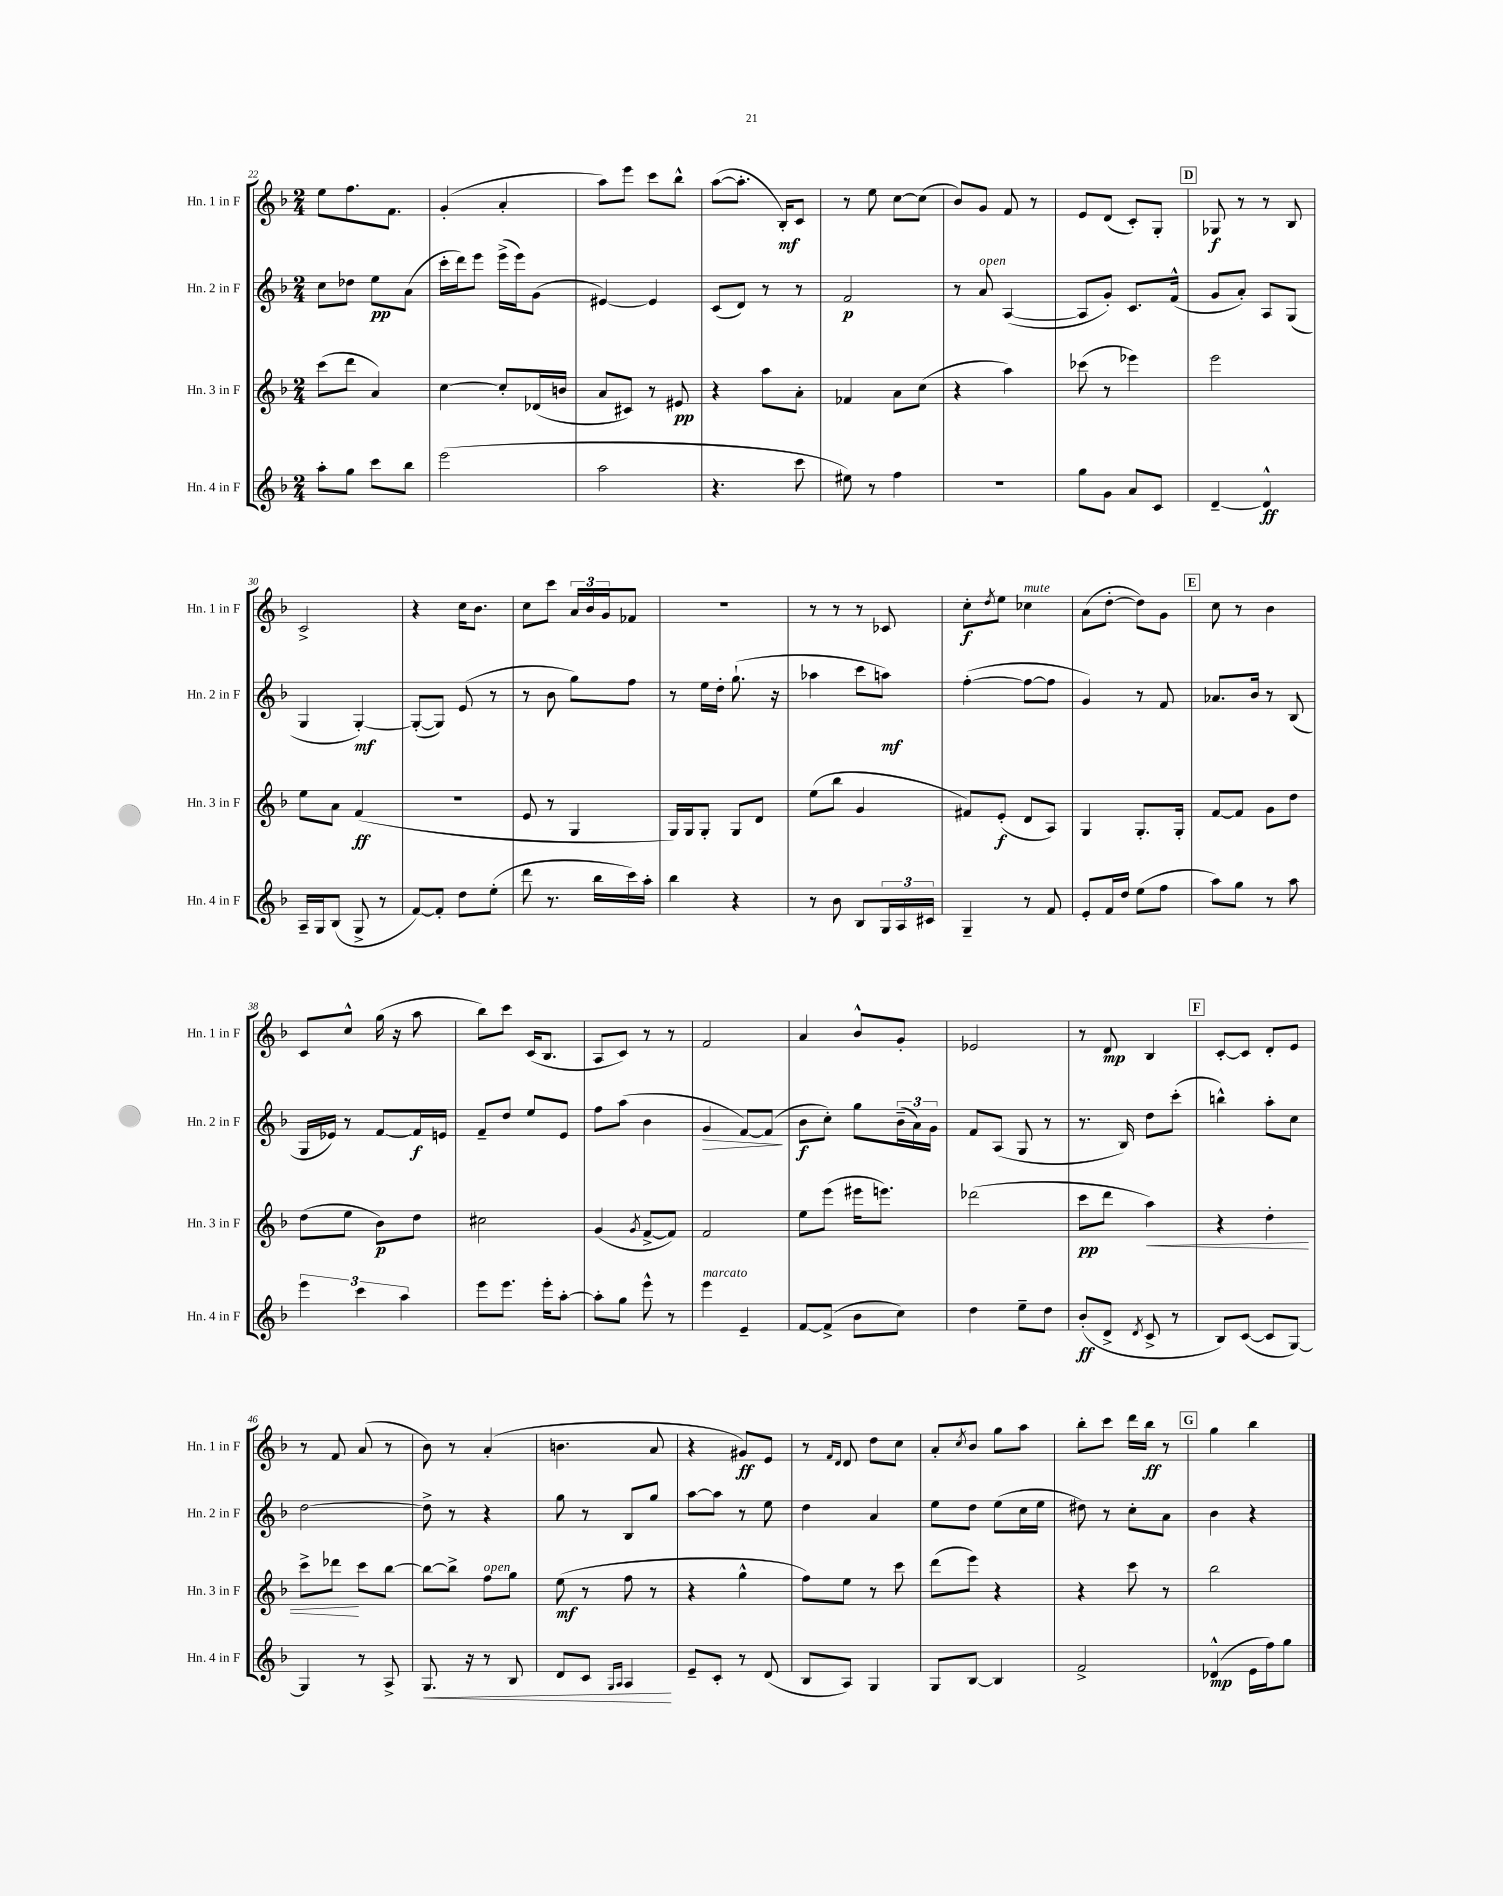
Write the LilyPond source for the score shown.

<<
\new StaffGroup <<
\new Staff = "s0" \with { instrumentName = "Hn. 1 in F" shortInstrumentName = "Hn. 1 in F" } {
    \clef treble \key f \major \numericTimeSignature \time 2/4
    e''8 f''8. f'8. |
    g'4-.( a'4-. |
    a''8) e'''8 c'''8 bes''8-^ |
    a''8~( a''8.-. bes16-.\mf) c'8 |
    r8 e''8 c''8~ c''8( |
    bes'8) g'8 f'8 r8 |
    e'8 d'8( c'8-.) g8-. |
    \mark \markup { \box "D" } ges8\f r8 r8 bes8 |
    c'2-> |
    r4 c''16 bes'8. |
    c''8 c'''8 \tuplet 3/2 { a'16 bes'16 g'16 } fes'8 |
    R2 |
    r8 r8 r8 ces'8 |
    c''8-.\f \acciaccatura { d''8 } e''8 ces''4^\markup { \italic "mute" } |
    a'8( d''8~-. d''8) g'8 |
    \mark \markup { \box "E" } c''8 r8 bes'4 |
    c'8 c''8-^ g''16( r16 a''8 |
    bes''8) c'''8 c'16( bes8. |
    a8 c'8) r8 r8 |
    f'2 |
    a'4 bes'8-^ g'8-. |
    ees'2 |
    r8 d'8\mp bes4 |
    \mark \markup { \box "F" } c'8~-. c'8 d'8-. e'8 |
    r8 f'8 a'8( r8 |
    bes'8) r8 a'4-.( |
    b'4. a'8 |
    r4 gis'8\ff) e'8 |
    r8 \grace { f'16 d'16 } d'8 d''8 c''8 |
    a'8-. \acciaccatura { c''8 } bes'8 g''8 a''8 |
    bes''8-. c'''8 d'''16 bes''16\ff r8 |
    \mark \markup { \box "G" } g''4 bes''4 \bar "|." |
}
\new Staff = "s1" \with { instrumentName = "Hn. 2 in F" shortInstrumentName = "Hn. 2 in F" } {
    \clef treble \key f \major \numericTimeSignature \time 2/4
    c''8 des''8 e''8\pp a'8( |
    c'''16-. d'''16) e'''8 e'''16->( e'''16) g'8( |
    eis'4~) eis'4 |
    c'8( d'8) r8 r8 |
    f'2\p |
    r8 a'8^\markup { \italic "open" } a4~( |
    a8 g'8-.) c'8. f'16-^( |
    \mark \markup { \box "D" } g'8 a'8-.) a8 g8( |
    g4 g4~-.\mf) |
    g8~-.( g8) e'8( r8 |
    r8 bes'8 g''8) f''8 |
    r8 e''16 d''16-. g''8.-!( r16 |
    aes''4 c'''8 a''8\mf) |
    f''4~-.( f''8~ f''8 |
    g'4) r8 f'8 |
    \mark \markup { \box "E" } aes'8. bes'16 r8 bes8( |
    g16 ees'16) r8 f'8~ f'16\f e'16 |
    f'8-- d''8 e''8 e'8 |
    f''8 a''8( bes'4 |
    g'4\> f'8~) f'8\!( |
    bes'8\f c''8-.) g''8 \tuplet 3/2 { bes'16--( a'16) g'16 } |
    f'8 a8( g8 r8 |
    r8. bes16) d''8 c'''8-.( |
    \mark \markup { \box "F" } b''4-^) a''8-. c''8 |
    d''2~ |
    d''8-> r8 r4 |
    g''8 r8 bes8 g''8 |
    a''8~ a''8 r8 e''8 |
    d''4 a'4 |
    e''8 d''8 e''8( c''16 e''16 |
    dis''8) r8 c''8-. a'8 |
    \mark \markup { \box "G" } bes'4 r4 \bar "|." |
}
\new Staff = "s2" \with { instrumentName = "Hn. 3 in F" shortInstrumentName = "Hn. 3 in F" } {
    \clef treble \key f \major \numericTimeSignature \time 2/4
    c'''8( d'''8 a'4) |
    c''4~ c''8-. des'16( b'16 |
    a'8 cis'8) r8 eis'8\pp |
    r4 a''8 a'8-. |
    fes'4 a'8 c''8( |
    r4 a''4) |
    ces'''8( r8 ees'''4) |
    \mark \markup { \box "D" } e'''2 |
    e''8 a'8 f'4\ff( |
    R2 |
    e'8 r8 g4 |
    g16) g16 g8-. g8 d'8 |
    e''8( bes''8 g'4 |
    fis'8) e'8-.\f( d'8 a8) |
    g4 g8.-. g16-. |
    \mark \markup { \box "E" } f'8~ f'8 g'8 d''8 |
    d''8( e''8 bes'8\p) d''8 |
    cis''2 |
    g'4( \acciaccatura { g'8 } f'8~-> f'8) |
    f'2 |
    e''8 e'''8( eis'''16 e'''8.) |
    des'''2( |
    c'''8\pp d'''8 a''4\<) |
    \mark \markup { \box "F" } r4 d''4-. |
    c'''8-> des'''8\! c'''8 bes''8~ |
    bes''8~ bes''8-> f''8^\markup { \italic "open" } g''8 |
    e''8\mf( r8 f''8 r8 |
    r4 g''4-^ |
    f''8) e''8 r8 c'''8 |
    d'''8( e'''8) r4 |
    r4 c'''8 r8 |
    \mark \markup { \box "G" } bes''2 \bar "|." |
}
\new Staff = "s3" \with { instrumentName = "Hn. 4 in F" shortInstrumentName = "Hn. 4 in F" } {
    \clef treble \key f \major \numericTimeSignature \time 2/4
    a''8-. g''8 c'''8 bes''8 |
    e'''2( |
    a''2 |
    r4. c'''8 |
    eis''8) r8 f''4 |
    r2 |
    g''8 g'8 a'8 c'8 |
    \mark \markup { \box "D" } d'4~-- d'4-^\ff |
    a16-- g16 bes8( g8-> r8 |
    f'8~) f'8-. d''8 e''8-.( |
    d'''8 r8. bes''16 c'''16) a''16-. |
    bes''4 r4 |
    r8 bes'8 bes8 \tuplet 3/2 { g16 a16 cis'16 } |
    g4-- r8 f'8 |
    e'8-. f'16 d''16 e''8( f''8 |
    \mark \markup { \box "E" } a''8) g''8 r8 a''8 |
    \tuplet 3/2 { e'''4 c'''4 a''4 } |
    e'''8 e'''8. e'''16-. a''8~-. |
    a''8-. g''8 e'''8-^ r8 |
    e'''4^\markup { \italic "marcato" } e'4-- |
    f'8~ f'8->( bes'8 c''8) |
    d''4 e''8-- d''8 |
    bes'8-.\ff( d'8-> \acciaccatura { d'8 } c'8-> r8 |
    \mark \markup { \box "F" } bes8) c'8~( c'8 g8~) |
    g4 r8 a8-> |
    g8.\< r16 r8 bes8 |
    d'8 c'8 \grace { g16 a16 } a4\! |
    e'8-- c'8-. r8 d'8( |
    bes8 a8) g4 |
    g8 bes8~ bes4 |
    f'2-> |
    \mark \markup { \box "G" } des'4-^\mp( e'16 f''16) g''8 \bar "|." |
}
>>
>>
\layout { \context { \Score currentBarNumber = #22 } }
